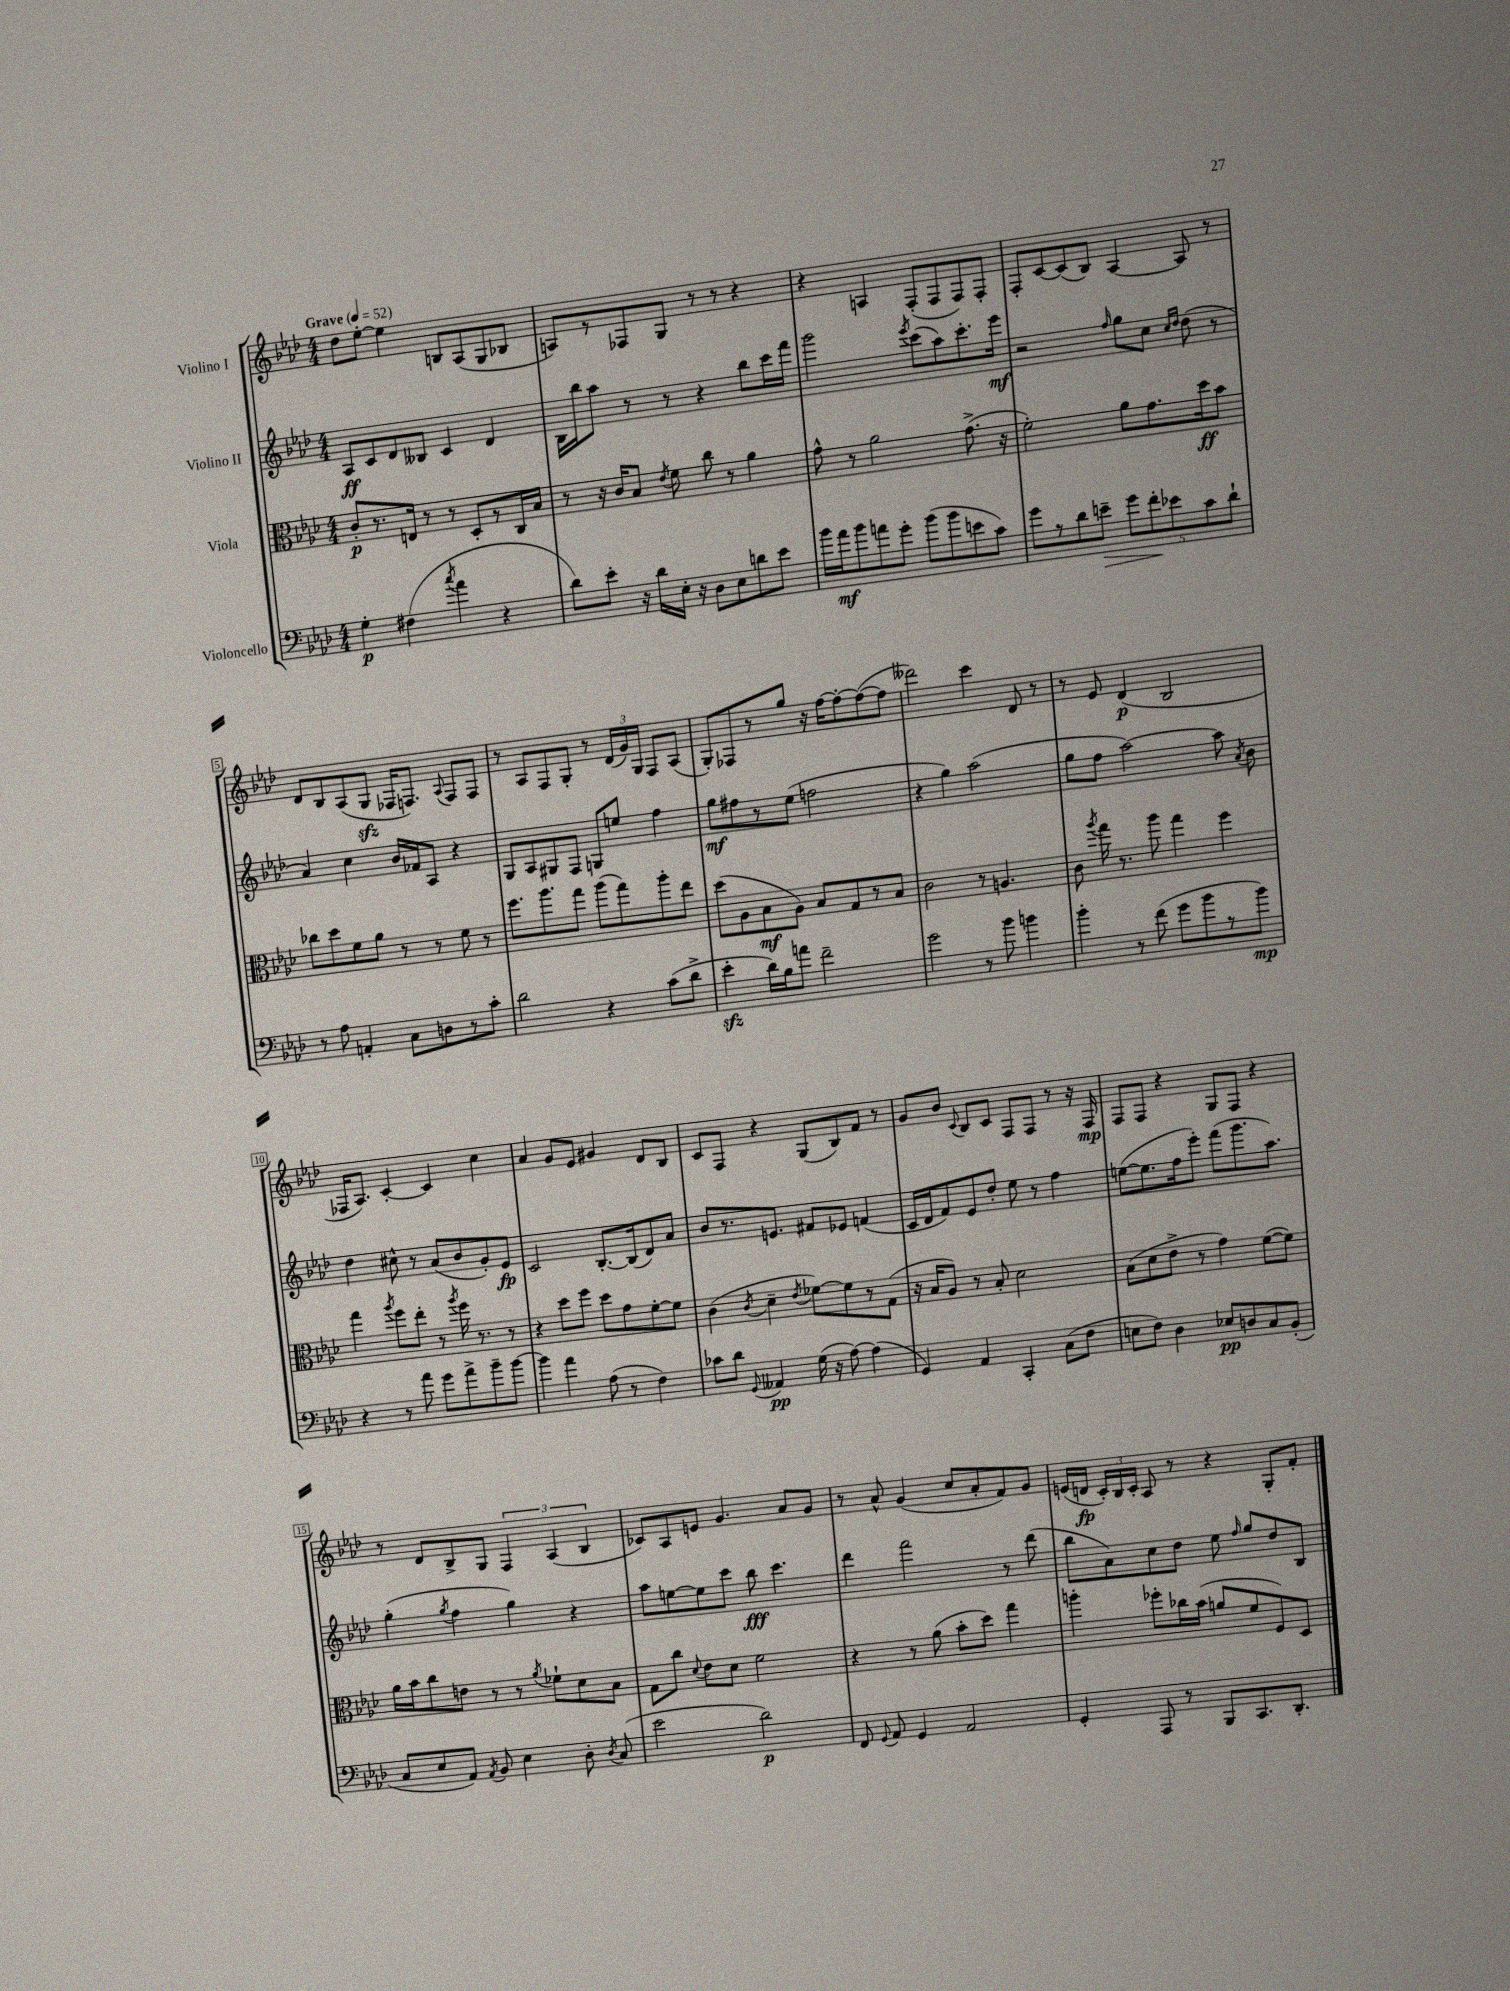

**kern	**dynam	**kern	**dynam	**kern	**dynam	**kern	**dynam
*part4	*part4	*part3	*part3	*part2	*part2	*part1	*part1
*staff4	*staff4	*staff3	*staff3	*staff2	*staff2	*staff1	*staff1
*I"Violoncello	*	*I"Viola	*	*I"Violino II	*	*I"Violino I	*
*clefF4	*	*clefC3	*	*clefG2	*	*clefG2	*
*k[b-e-a-d-]	*	*k[b-e-a-d-]	*	*k[b-e-a-d-]	*	*k[b-e-a-d-]	*
*M4/4	*	*M4/4	*	*M4/4	*	*M4/4	*
*MM52	*	*MM52	*	*MM52	*	*MM52	*
=1	=1	=1	=1	=1	=1	=1	=1
!	!	!	!	!	!	!LO:TX:a:B:t=Grave	!
4G'\	p	8c'/L	p	8A-/L	ff	8dd-\L	.
.	.	8.r	.	8c/	.	[8ee-'\J	.
(4F#X\	.	.	.	8d-/	.	4ee-\]	.
.	.	16En/Jk	.	.	.	.	.
.	.	8r	.	8B--X/J	.	.	.
8qcc/	.	.	.	.	.	.	.
4a-\	.	8r	.	4c/	.	8Bn/L	.
.	.	8D-'/L	.	.	.	(8A-/	.
4r	.	8r	.	4d-/	.	8G/	.
.	.	16C/L	.	.	.	8B-X/J	.
.	.	16B-/JJ	.	.	.	.	.
=2	=2	=2	=2	=2	=2	=2	=2
8d-\L)	.	8r	.	16B-\LL	.	8An/L)	.
.	.	.	.	16bb-\J	.	.	.
8e-'\J	.	16r	.	8aa-\J	.	8r	.
.	.	16c/KL	.	.	.	.	.
16r	.	8B-/J	.	8r	.	8F-X/	.
16d-\LL	.	.	.	.	.	.	.
.	.	8qe-/	.	.	.	.	.
16E-'\JJ	.	8f\	.	8r	.	8G/J	.
16r	.	.	.	.	.	.	.
8D-\L	.	8cc\	.	4r	.	8r	.
8E-\	.	8r	.	.	.	8r	.
8dn\	.	4a-\	.	8bb-\L	.	4r	.
8e-\J	.	.	.	16ccc\L	.	.	.
.	.	.	.	16fff\JJ	.	.	.
=3	=3	=3	=3	=3	=3	=3	=3
16b-\LL	.	8g^^\	.	2ggg\	.	4r	.
16a-\J	mf	.	.	.	.	.	.
8b-\	.	8r	.	.	.	.	.
8an\	.	2a-\	.	.	.	4An/	.
8g'\J	.	.	.	.	.	.	.
.	.	.	.	8qeee-/	.	.	.
(8b-\L	.	.	.	(8ccc\L	.	(8F'/L	.
8b-\	.	.	.	8aa-\)	.	8F/	.
8en\	.	(8.g^\	.	8.ccc'\	.	8F/)	.
8c\J)	.	.	.	.	.	8F'/J	.
.	.	16r	.	16eee-\Jk	mf	.	.
=4	=4	=4	=4	=4	=4	=4	=4
8g\L	.	2f'\)	.	2r	.	8F'/L	.
8r	.	.	.	.	.	[8c/	.
8d-\	.	.	.	.	.	(8c/]	.
!	!LO:HP:b	!	!	!	!	!	!
8en~\J	>	.	.	.	.	8B-/J)	.
.	.	.	.	16qqff/	.	.	.
10g\L	.	8a-\L	.	8gg\L	.	[4A-/	.
10f'\	.	.	.	.	.	.	.
.	.	8.g\	.	8cc\J	.	.	.
10e-X\	]	.	.	.	.	.	.
.	.	.	.	16qqcc/LL	.	.	.
.	.	.	.	16qqdd-/JJ	.	.	.
.	.	.	.	(8dd-\	.	8A-/]	.
10c\	.	.	.	.	.	.	.
.	.	16dd-\k	ff	.	.	.	.
.	.	8b-\J	.	8r	.	8r	.
10d-`\J	.	.	.	.	.	.	.
!!LO:LB:g=z
=5	=5	=5	=5	=5	=5	=5	=5
8r	.	8cc-X\L	.	4a-/)	.	8d-/L	.
8A-\	.	8dd-\	.	.	.	8B-/	.
4AAn'/	.	8f\	.	4cc\	.	(8A-/	.
.	.	8a-\J	.	.	.	8Gzz/J	.
8C\L	.	8r	.	16b-/LL	.	16F-X/KL	.
.	.	.	.	16f-X/J	.	8.Fn/J)	.
8Dn\	.	8r	.	8A-/J	.	.	.
.	.	.	.	.	.	8qqA-/	.
8r	.	8f\	.	4r	.	8F/L	.
8c'\J	.	8r	.	.	.	8F/J	.
=6	=6	=6	=6	=6	=6	=6	=6
2d-\	.	8.ff\L	.	8G/L	.	8r	.
.	.	.	.	8A-/	.	8A-/L	.
.	.	8.aa-\	.	.	.	.	.
.	.	.	.	8G#X/	.	8F/	.
.	.	8gg\J	.	8F/J	.	8G'/J	.
4r	.	(8aa-\L	.	8Gn/L	.	8r	.
.	.	8gg\)	.	8een/J	.	(24d-/LL	.
.	.	.	.	.	.	24g/)	.
.	.	.	.	.	.	24G/JJ	.
(8c\L	.	8aa-'\	.	4ff\	.	8F/L	.
8d-^\J	.	8ee-\J	.	.	.	(8A-/J	.
=7	=7	=7	=7	=7	=7	=7	=7
4e-zz'\	.	(8dd-\L	.	8gg\L	mf	8G'/L)	.
.	.	8A-\	.	8ff#X\	.	8F-X/	.
16d-\LL)	.	8B-\	mf	8r	.	8r	.
16B-\J	.	.	.	.	.	.	.
8an\J	.	8A-\J)	.	(8ee-\J	.	8gg/J	.
2f~\	.	8B-/L	.	2ffn\	.	16r	.
.	.	.	.	.	.	[16ff\KL	.
.	.	8G/	.	.	.	8ff'\_	.
.	.	8r	.	.	.	(8ff\_	.
.	.	8B-/J	.	.	.	8ff\J]	.
=8	=8	=8	=8	=8	=8	=8	=8
2g\	.	2c\	.	4r	.	2ddd--X\)	.
.	.	.	.	4gg\)	.	.	.
8r	.	8r	.	(2aa-\	.	4ccc\	.
8b-\	.	4.An/	.	.	.	.	.
4bn\	.	.	.	.	.	8d-/	.
.	.	.	.	.	.	8r	.
=9	=9	=9	=9	=9	=9	=9	=9
4b-'\	.	8c\	.	8gg\L	.	8r	.
.	.	8qaa-/	.	.	.	.	.
.	.	16gg\	.	8ff\J	.	8e-/	.
.	.	8.r	.	.	.	.	.
8r	.	.	.	[2aa-\)	.	(4d-/	p
(8f\	.	8aa-\	.	.	.	.	.
8g\L	.	4gg\	.	.	.	2B-/	.
8b-\	.	.	.	.	.	.	.
8r	.	4ff\	.	8aa-\]	.	.	.
.	.	.	.	8qa-/	.	.	.
8b-\J)	mp	.	.	8b-\	.	.	.
!!LO:LB:g=z
=10	=10	=10	=10	=10	=10	=10	=10
4r	.	4gg\	.	4dd-\	.	16F-X/KL	.
.	.	.	.	.	.	8.A-/J)	.
.	.	8qaa-/	.	.	.	.	.
8r	.	8ff\L	.	8cc#X^^\	.	[4c'/	.
8a-\	.	8ee-'\J	.	8r	.	.	.
8g\L	.	8r	.	(8a-/L	.	4c/]	.
.	.	8qaa-/	.	.	.	.	.
8a-^\	.	16ff\	.	8b-/	.	.	.
.	.	8.r	.	.	.	.	.
8b-~\	.	.	.	8g'/)	.	4cc\	.
[8b-\J	.	8r	.	8e-/J	fp	.	.
=11	=11	=11	=11	=11	=11	=11	=11
4b-\]	.	4r	.	2c/	.	4a-/	.
4a-\	.	8dd-\L	.	.	.	8g/L	.
.	.	8ff\J	.	.	.	8e-/J	.
(8A-\	.	8dd-\L	.	[8.B-'/L	.	4g#X/	.
8r	.	8g\	.	.	.	.	.
.	.	.	.	(16B-/k]	.	.	.
4F\)	.	[8f'\	.	8d-/)	.	8d-/L	.
.	.	8f\J]	.	8a-/J	.	8B-/J	.
=12	=12	=12	=12	=12	=12	=12	=12
8c-X\L	.	(4c\	.	8b-/L	.	8c/L	.
8d-\J	.	.	.	8.r	.	8F/J	.
8qqGG/	.	8qc/	.	.	.	.	.
4AA--X/	pp	4d-~\	.	.	.	4r	.
.	.	.	.	8.en/J	.	.	.
.	.	8qe-/	.	.	.	.	.
(16G\	.	[8f-X\L)	.	8f#X/L	.	(8G/L	.
16r	.	.	.	.	.	.	.
[8A-\)	.	8f-\]	.	8e-X/J	.	8B-/)	.
(4A-\]	.	8r	.	(4fn/	.	8f/J	.
.	.	(8G\J	.	.	.	8r	.
=13	=13	=13	=13	=13	=13	=13	=13
4GG/)	.	16r	.	16c/LL	.	8g/L	.
.	.	16B-/KL	.	16d-/J	.	.	.
.	.	8A-/J)	.	8f/)	.	8b-/J	.
.	.	.	.	.	.	8qqc/	.
4AA-/	.	8r	.	8e-/	.	8B-/L	.
.	.	8B-'/	.	8dd-'/J	.	8c/J	.
4CC'/	.	2d-\	.	8ee-\	.	8F/L	.
.	.	.	.	8r	.	8F/J	.
(8C\L	.	.	.	4ff\	.	8r	.
8F\J	.	.	.	.	.	16r	.
.	.	.	.	.	.	16F/	mp
=14	=14	=14	=14	=14	=14	=14	=14
8En\L	.	(8B-\L	.	([8een\L	.	8F/L	.
8F\J)	.	8d-\	.	8.ee\]	.	8F/J	.
4D-\	.	8e-^\J	.	.	.	4r	.
.	.	.	.	16ff\k	.	.	.
.	.	8r	.	8eee-'\J)	.	.	.
8E-X/L	pp	4g\)	.	(8fff\L	.	8G/L	.
8Dn/	.	.	.	8.ggg\	.	8F/J	.
8C/	.	([8f\L	.	.	.	4r	.
.	.	.	.	8.aa-\J)	.	.	.
(8BB-'/J	.	8f\J])	.	.	.	.	.
!!LO:LB:g=z
=15	=15	=15	=15	=15	=15	=15	=15
8C/L	.	16a-\LL	.	(4gg'\	.	8r	.
.	.	16b-\J	.	.	.	.	.
8E-/	.	8cc\	.	.	.	8d-/L	.
.	.	.	.	8qgg/	.	.	.
8AA-/J)	.	8en\J	.	4ff\	.	8B-^/	.
8qAA-/	.	.	.	.	.	.	.
8BB-/	.	8r	.	.	.	8G/J	.
4E-\	.	8r	.	4gg\)	.	6F/	.
.	.	8qa-/	.	.	.	.	.
.	.	8f-X`\L	.	.	.	.	.
.	.	.	.	.	.	(6A-/	.
8D-'\	.	8d-\	.	4r	.	.	.
.	.	.	.	.	.	6B-/	.
8qD-/	.	.	.	.	.	.	.
(8C/	.	8B-\J	.	.	.	.	.
=16	=16	=16	=16	=16	=16	=16	=16
2e-\	.	8G\L	.	8aa-\L	.	8c-X/L)	.
.	.	8cc\J	.	[8een\	.	8A-/	.
.	.	8qqd-/	.	.	.	.	.
.	.	8e-\L	.	8ee\]	.	8en/J	.
.	.	8d-\J	.	8ccc\J	.	4.g/	.
2d-\)	p	2f\	.	8bb-\	fff	.	.
.	.	.	.	4.ccc\	.	.	.
.	.	.	.	.	.	8a-/L	.
.	.	.	.	.	.	8g/J	.
=17	=17	=17	=17	=17	=17	=17	=17
8FF/	.	4r	.	4ddd-\	.	8r	.
8qqGG/	.	.	.	.	.	.	.
8AA-/	.	.	.	.	.	8a-^^/	.
4GG/	.	8r	.	2fff\	.	(4g/	.
.	.	(8a-\	.	.	.	.	.
2AA-/	.	8b-'\L	.	.	.	8cc/L	.
.	.	8dd-\J)	.	.	.	8a-'/	.
.	.	4gg\	.	8r	.	8f/)	.
.	.	.	.	(8ddd-\	.	8g/J	.
=18	=18	=18	=18	=18	=18	=18	=18
4GG'/	.	4aan'\	.	8bb-\L	.	(16en/LL	.
.	.	.	.	.	.	16dn/JJ	fp
.	.	.	.	8a-\)	.	24c'/LL)	.
.	.	.	.	.	.	24B-/	.
.	.	.	.	.	.	24c'/JJ	.
8AAA-/	.	8ff-X'\L	.	8cc\	.	8A-/	.
8r	.	16cc-X\L	.	8dd-\J	.	8r	.
.	.	(16b-\JJ	.	.	.	.	.
8BBB-/L	.	8an/L	.	8ee-\	.	4r	.
.	.	.	.	16qqff/	.	.	.
8.CC/	.	8f/	.	8gg/L	.	.	.
.	.	8F/)	.	8dd-/	.	8G'/L	.
8.DD-'/J	.	.	.	.	.	.	.
.	.	8D-/J	.	8B-/J	.	8f'/J	.
==	==	==	==	==	==	==	==
*-	*-	*-	*-	*-	*-	*-	*-
